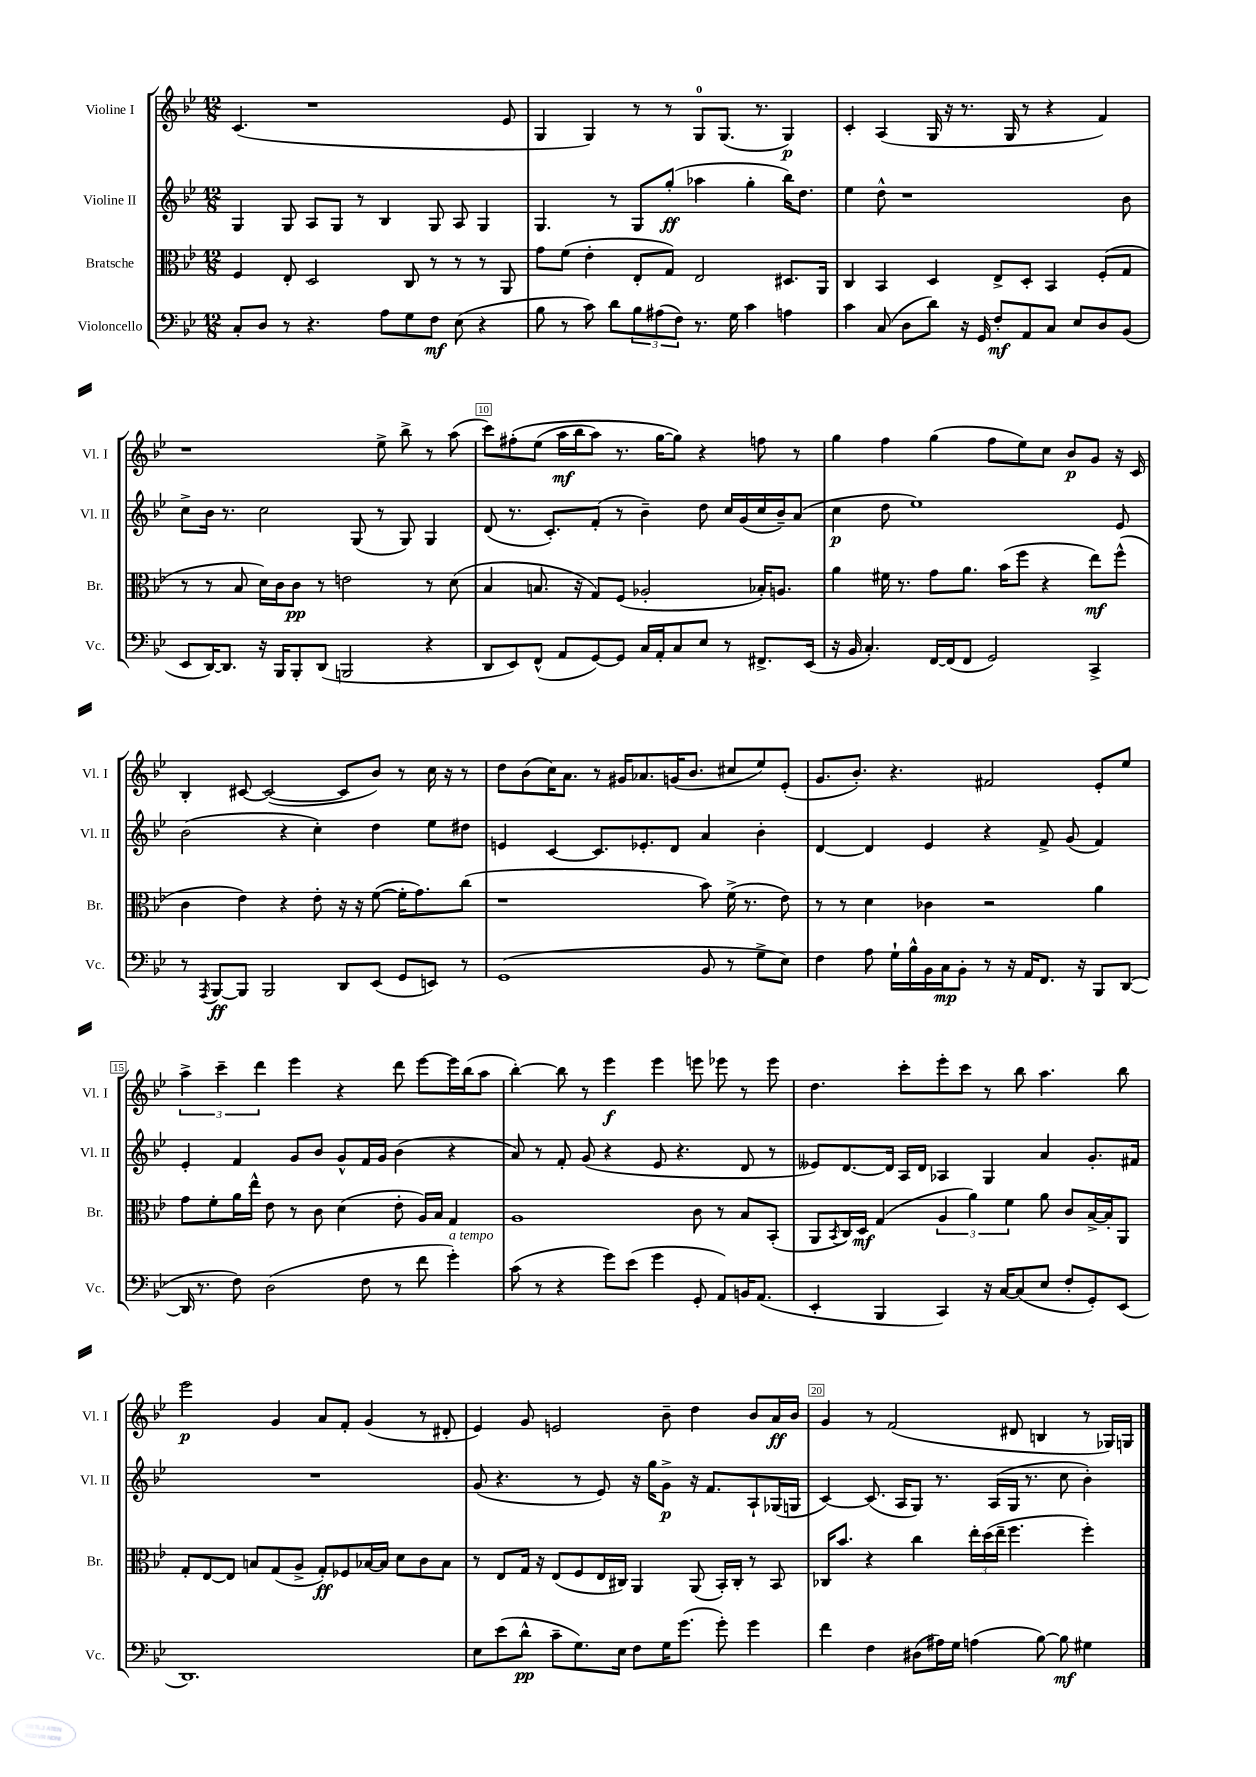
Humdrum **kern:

**kern	**kern	**kern	**kern
*staff4	*staff3	*staff2	*staff1
*clefF4	*clefC3	*clefG2	*clefG2
*k[b-e-]	*k[b-e-]	*k[b-e-]	*k[b-e-]
*M12/8	*M12/8	*M12/8	*M12/8
8C'/L	4F/	4G/	(4.c/
8D/J	.	.	.
8r	8E-'/	8G/	.
4.r	2D/	8A/L	1r
.	.	8G/J	.
.	.	8r	.
8A\L	.	4B-/	.
8G\	8C/	.	.
8F\J	8r	8G/	.
(8E-\	8r	8A/	.
4r	8r	4G/	.
.	8AA/	.	8e-/
=	=	=	=
8B-\	8g\L	4.G/	4G/
8r	(8f\J	.	.
8c\)	4e-'\	.	4G/)
8d\L	.	8r	.
12B-\	8E-'/L	8G/L	8r
(12A#\	.	.	.
.	8G/J)	(8gg'/J	8r
12F\J)	.	.	.
8.r	2E-/	4aa-\	8G/L
.	.	.	(8.G/J
16G\	.	.	.
4c\	.	4gg'\	.
.	.	.	8.r
4A\	8.D#/L	16bb-\LK)	4G/)
.	.	8.dd\J	.
.	16AA/Jk	.	.
=	=	=	=
4c\	4C/	4ee-\	4c'/
(8C/	4BB-/	8dd^^\	(4A/
8D\L	.	1r	.
8d\J)	4D/	.	16G/
.	.	.	16r
16r	.	.	8.r
16GG/	.	.	.
8F'/L	8E-^/L	.	.
.	.	.	16G/
8AA/	8D'/J	.	8r
8C/J	4BB-/	.	4r
8E-/L	.	.	.
8D/	(8F'/L	.	4f/)
(8BB-/J	8G/J	8b-\	.
=	=	=	=
8EE-/L	8r	8cc^\L	1r
[16DD/K)	8r	16b-\Jk	.
8.DD/]J	.	8.r	.
.	8B-/	.	.
16r	16d\LL)	2cc\	.
16BBB-/LK	16c\J	.	.
8BBB-'/	8c\J	.	.
(8DD/J	8r	.	.
2BBB/	2e\	.	.
.	.	(8G/	.
.	.	8r	8ee-^\
.	.	8G/)	8bb-^\
4r	8r	4G/	8r
.	(8d\	.	(8aa\
=	=	=	=
8DD/L	4B-/	(8d/	8ccc\L)
8EE-/)	.	8.r	&(8ff#'\
(8FF^^/J	8.B/	.	(8ee-\J
.	.	8.c'/L)	.
8AA/L	.	.	16aa\LL
.	16r	.	16bb-\J
[8GG/)	8G/L)	(8f'/J	8aa\J)
8GG/]J	(8F/J	8r	8.r
16C/LL	2A-'/	4b-~\)	.
16AA'/J	.	.	[16gg\LK
8C/	.	.	8gg\]J&)
8E-/J	.	8dd\	4r
8r	.	16cc/LL	.
.	.	(16g/	.
8.FF#^/L	16B-'/LK)	16cc/	8ff\
.	8.A/J	16b-~/J)	.
.	.	(8a/J	8r
(16EE-/Jk	.	.	.
=	=	=	=
16r	4a\	4cc\	4gg\
16BB-/	.	.	.
4.C'/)	.	.	.
.	16f#\	8dd\	4ff\
.	8.r	.	.
.	.	1ee-)	.
[16FF/LL	8g\L	.	(4gg\
(16FF/]J	.	.	.
8FF/J	8.a\J	.	.
2GG/)	.	.	8ff\L
.	(16b-\LK	.	.
.	8ff\J	.	8ee-\)
.	4r	.	8cc\J
.	.	.	8b-/L
4CC^/	8ee-\L)	.	8g/J
.	(8ff^^\J	8e-/	16r
.	.	.	16c/
=	=	=	=
8r	4c\	(2b-\	4B-'/
8qAAA/	.	.	.
[8BBB-/L	.	.	.
8BBB-/]J	4e-\)	.	[8c#/
2BBB-/	.	.	(2c#/_
.	4r	4r	.
.	8e-'\	4cc'\)	.
8DD/L	16r	.	8c#/]L
.	16r	.	.
(8EE-/J	([8f\	4dd\	8b-/J)
8GG/L	16f'\]LK	.	8r
.	8.g\)	.	.
8EE/J)	.	8ee-\L	16cc\
.	.	.	16r
8r	(8cc\J	8dd#\J	8r
=	=	=	=
(1GG	1r	4e/	8dd\L
.	.	.	(8b-\
.	.	[4c/	16cc\K)
.	.	.	8.a\J
.	.	8.c/]L	8r
.	.	.	16g#/LK
.	.	8.e-'/	8.a-/
.	.	8d/J	(16g/K
.	.	.	8.b-/J
8BB-/	8b-\)	4a/	.
8r	(16f^\	.	8cc#/L
.	8.r	.	.
8G^\L	.	4b-'\	8ee-/)
8E-\J)	8e-\)	.	(8e-'/J
=	=	=	=
4F\	8r	[4d/	8.g/L
.	8r	.	.
.	.	.	8.b-'/J)
8A\	4d\	4d/]	.
16G`\LL	.	.	4.r
16B-^^\	.	.	.
16BB-\	4c-\	4e-/	.
16C\J	.	.	.
8BB-'\J	.	.	.
8r	2r	4r	2f#/
16r	.	.	.
16AA/LK	.	.	.
8.FF/J	.	8f^/	.
.	.	(8g/	.
16r	.	.	.
8BBB-/L	4a\	4f/)	8e-'/L
([8DD/J	.	.	8ee-/J
=	=	=	=
16DD/]	8g\L	4e-'/	6aa^\
8.r	.	.	.
.	8f'\	.	.
.	.	.	6ccc~\
8F\)	16a\L	4f/	.
.	16ee-^^\JJ	.	.
.	.	.	6ddd\
(2D\	8e-\	.	.
.	8r	8g/L	4eee-\
.	8c\	8b-/J	.
.	(4d\	8g^^/L	4r
8F\	.	16f/L	.
.	.	16g/JJ	.
8r	8e-'\	(4b-\	8ddd\
8f\	16A/LL)	.	[8eee-\L
.	16B-/JJ	.	.
4g'\)	4G/	4r	16eee-\]L
.	.	.	(16bb-\J
.	.	.	8aa\J
=	=	=	=
(8c\	1A	8a/)	[4bb-'\)
8r	.	8r	.
4r	.	8f'/	8bb-\]
.	.	(8g/	8r
8g\L)	.	4r	4eee-\
(8e-\J	.	.	.
4g\	.	8e-/	4eee-\
.	.	4.r	.
8GG'/	8c\	.	8eee\
8AA/L)	8r	.	8eee-\
16BB/K	8B-/L	8d/	8r
(8.AA/J	.	.	.
.	(8BB-'/J	8r	8eee-\
=	=	=	=
4EE-'/	8AA/L	8e--/L)	4.dd\
.	8qBB-/	.	.
.	16C/L)	[8.d/	.
.	16D/JJ	.	.
4BBB-/	(4G/	.	.
.	.	16d/]Jk	.
.	.	16A/LL	8ccc'\L
.	.	16d/JJ	.
4CC/)	6A/	4A-/	8eee-'\
.	.	.	8ccc\J
.	6a\)	.	.
16r	.	4G/	8r
[16C/LK	.	.	.
.	6f\	.	.
(8C/]	.	.	8bb-\
8E-/J	8a\	4a/	4.aa\
8F'/L	8c/L	.	.
8GG'/)	[16B-^/L	8.g'/L	.
.	16B-'/]J	.	.
(8EE-/J	8AA/J	.	8bb-\
.	.	16f#/Jk	.
=	=	=	=
1.DD)	8G'/L	1.r	2eee-\
.	[8E-/	.	.
.	8E-/]J	.	.
.	8B/L	.	.
.	(8G/	.	4g/
.	8A^/J	.	.
.	8G'/L)	.	8a/L
.	8F-/	.	8f'/J
.	[16B-/L	.	(4g/
.	16B-/]JJ	.	.
.	8d\L	.	.
.	8c\	.	8r
.	8B-\J	.	8d#'/
=	=	=	=
8E-\L	8r	(8g/	4e-/)
(8e-\	8E-/L	4.r	.
8d^^\J	16G/Jk	.	8g/
.	16r	.	.
8c~\L	(8E-/L	.	2e/
8.G\)	8F/	8r	.
.	16E-/L	8e-/)	.
16E-\Jk	16C#/JJ)	.	.
8F\L	4AA/	16r	.
.	.	16gg\LK	.
16G\K	.	8g^\J	8b-~\
(8.g\J	.	.	.
.	(8AA/	16r	4dd\
.	.	8.f/L	.
8g'\)	16BB-'/LL)	.	.
.	16C#'/JJ	.	.
4g\	8r	8A`/	8b-/L
.	8BB-/	(16G-/L	16a/L
.	.	16G/JJ	16b-/JJ
=	=	=	=
4f\	16C-/LK	[4c/)	4g/
.	8.b-/J	.	.
4F\	4r	(8.c/]	8r
.	.	.	(2f/
.	.	16A/LK	.
(8D#\L	4cc\	8G/J)	.
16A#\L)	.	8.r	.
16G\JJ	.	.	.
(4A\	24ee-'\LL	.	.
.	(24dd\	.	.
.	.	(16A/LL	.
.	24ee-~\JJ	.	.
.	4.ff\	16G/JJ	8d#/
.	.	8.r	.
[8B-\)	.	.	4B/
8B-\]	.	8cc\	.
4G#\	4ff'\)	4b-'\)	8r
.	.	.	16G-/LL)
.	.	.	16G/JJ
==	==	==	==
*-	*-	*-	*-
